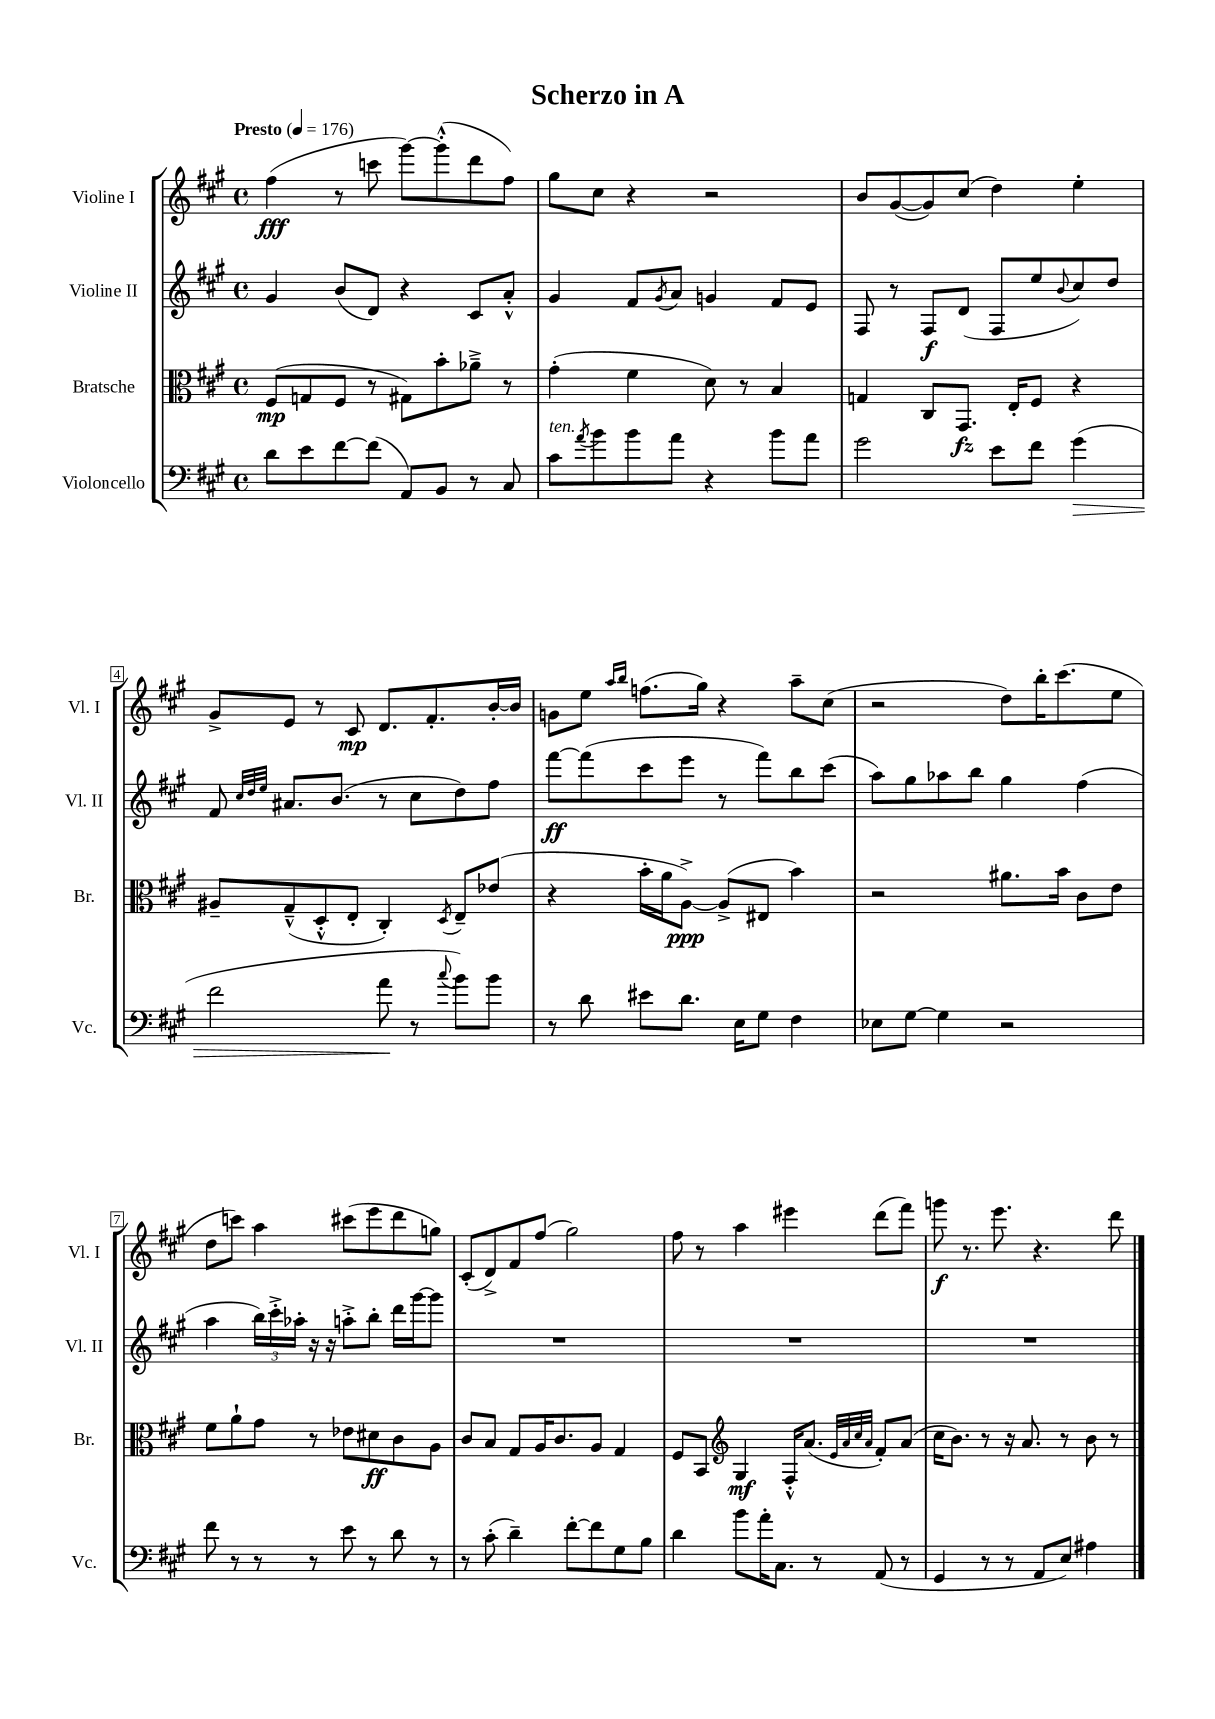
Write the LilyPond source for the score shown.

\header { title = "Scherzo in A" }
<<
\new StaffGroup <<
\new Staff = "s0" \with { instrumentName = "Violine I" shortInstrumentName = "Vl. I" } {
    \clef treble \key a \major \defaultTimeSignature \time 4/4 \tempo "Presto" 4 = 176
    fis''4\fff( r8 c'''8 gis'''8~) gis'''8-.-^( d'''8 fis''8) |
    gis''8 cis''8 r4 r2 |
    b'8 gis'8~( gis'8) cis''8( d''4) e''4-. |
    gis'8-> e'8 r8 cis'8\mp d'8. fis'8.-. b'16~-. b'16 |
    g'8 e''8 \grace { a''16 b''16 } f''8.( gis''16) r4 a''8-- cis''8( |
    r2 d''8) b''16-. cis'''8.( e''8 |
    d''8 c'''8) a''4 cis'''8( e'''8 d'''8 g''8) |
    cis'8-.( d'8->) fis'8 fis''8( gis''2) |
    fis''8 r8 a''4 eis'''4 d'''8( fis'''8) |
    g'''8\f r8. e'''8. r4. d'''8 \bar "|." |
}
\new Staff = "s1" \with { instrumentName = "Violine II" shortInstrumentName = "Vl. II" } {
    \clef treble \key a \major \defaultTimeSignature \time 4/4
    gis'4 b'8( d'8) r4 cis'8 a'8-.-^ |
    gis'4 fis'8 \acciaccatura { gis'8 } a'8 g'4 fis'8 e'8 |
    fis8 r8 fis8\f d'8( fis8 e''8 \appoggiatura { b'8 } cis''8) d''8 |
    fis'8 \grace { cis''32 d''32 e''32 } ais'8. b'8.( r8 cis''8 d''8) fis''8 |
    fis'''8~\ff fis'''8( cis'''8 e'''8 r8 fis'''8) b''8 cis'''8( |
    a''8) gis''8 aes''8 b''8 gis''4 fis''4( |
    a''4 \tuplet 3/2 { b''16) cis'''16-.-> aes''16-. } r16 r16 a''8-.-> b''8-. d'''16 gis'''16~ gis'''8 |
    R1 |
    R1 |
    R1 \bar "|." |
}
\new Staff = "s2" \with { instrumentName = "Bratsche" shortInstrumentName = "Br." } {
    \clef alto \key a \major \defaultTimeSignature \time 4/4
    fis8\mp( g8 fis8 r8 gis8) b'8-. aes'8---> r8 |
    gis'4-.( fis'4 d'8) r8 b4 |
    g4 cis8 gis,8.\fz e16-. fis8 r4 |
    ais8-- gis8---^( d8-.-^ e8-. cis4-.) \acciaccatura { d8 } e8-- ees'8( |
    r4 b'16-. a'16 a8~->\ppp) a8->( eis8 b'4) |
    r2 ais'8. b'16 cis'8 e'8 |
    fis'8 a'8-! gis'8 r8 ees'8 dis'8\ff cis'8 a8 |
    cis'8 b8 gis8 a16 cis'8. a8 gis4 |
    fis8 b,8 \clef treble gis4\mf fis16-.-^ a'8.( \grace { e'32 a'32 cis''32 a'32 } fis'8-.) a'8( |
    cis''16 b'8.) r8 r16 a'8. r8 b'8 r8 \bar "|." |
}
\new Staff = "s3" \with { instrumentName = "Violoncello" shortInstrumentName = "Vc." } {
    \clef bass \key a \major \defaultTimeSignature \time 4/4
    d'8 e'8 fis'8~ fis'8( a,8) b,8 r8 cis8 |
    cis'8^\markup { \italic "ten." } \acciaccatura { a'8 } b'8 b'8 a'8 r4 b'8 a'8 |
    gis'2 e'8 fis'8 gis'4\>( |
    fis'2 a'8\! r8 \appoggiatura { cis''8 } b'8) b'8 |
    r8 d'8 eis'8 d'8. e16 gis8 fis4 |
    ees8 gis8~ gis4 r2 |
    fis'8 r8 r8 r8 e'8 r8 d'8 r8 |
    r8 cis'8-.( d'4--) fis'8~-. fis'8 gis8 b8 |
    d'4 b'8 a'16-. cis8. r8 a,8( r8 |
    gis,4 r8 r8 a,8 e8) ais4 \bar "|." |
}
>>
>>
\layout { \context { \Score \override BarNumber.stencil = #(make-stencil-boxer 0.1 0.3 ly:text-interface::print) } }
